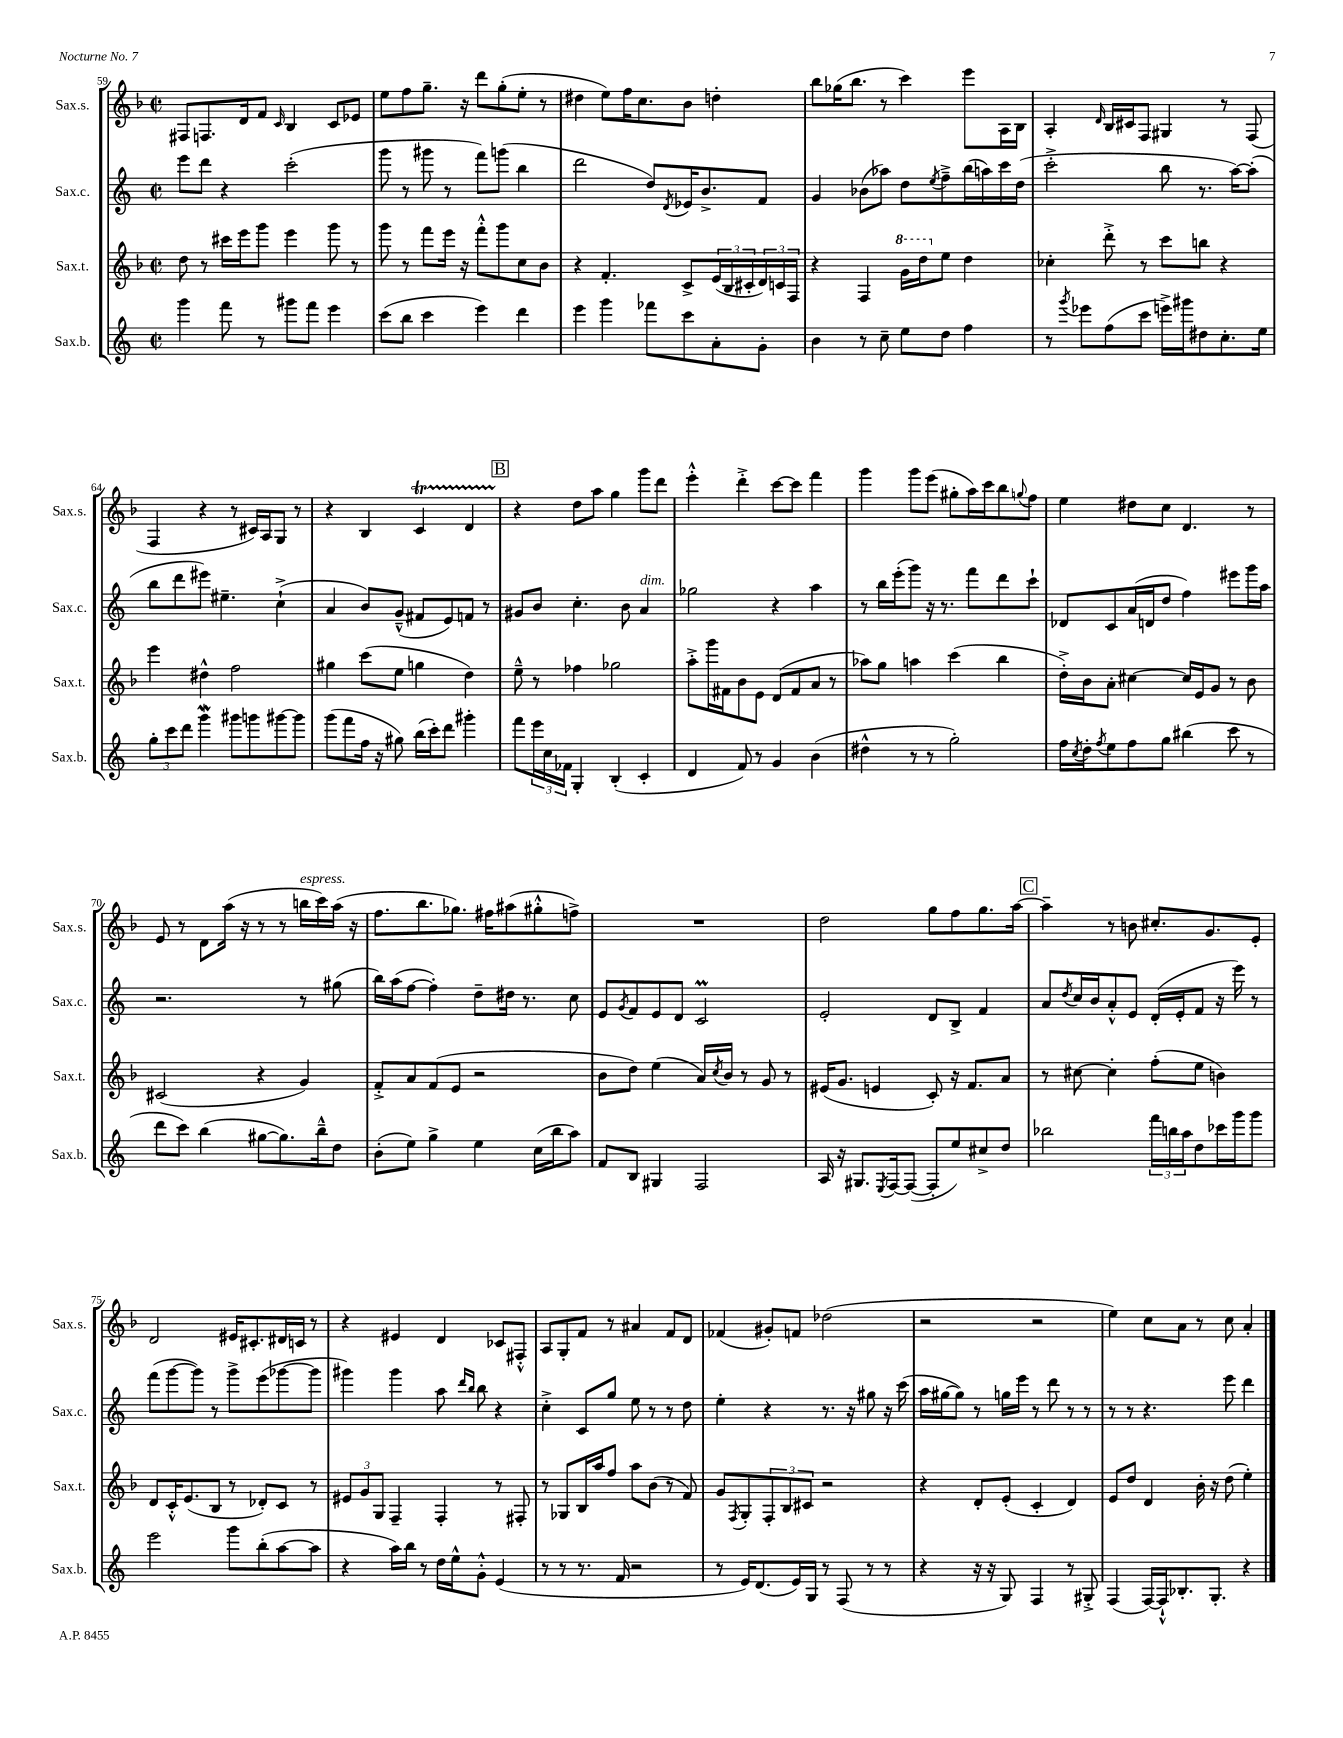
<<
\new StaffGroup <<
\new Staff = "s0" \with { instrumentName = "Sax.s." shortInstrumentName = "Sax.s." } {
    \clef treble \key f \major \defaultTimeSignature \time 2/2
    fis8 f8. d'16 f'8 \grace { c'16 } bes4 c'8 ees'8 |
    e''8 f''8 g''8.-- r16 d'''8 g''8-.( e''8-. r8 |
    dis''4 e''8) f''16 c''8. bes'8 d''4-. |
    bes''8 ges''16( bes''8. r8 c'''4) e'''8 a16 bes16 |
    a4-. \grace { d'16 } bes16 cis'16 f8 gis4 r8 f8( |
    f4 r4 r8 cis'16) a16 g8 r8 |
    r4 bes4 c'4\startTrillSpan d'4 |
    \mark \markup { \box "B" } r4\stopTrillSpan d''8 a''8 g''4 g'''8 d'''8 |
    e'''4-.-^ d'''4-.-> c'''8~ c'''8 f'''4 |
    g'''4 g'''8 e'''8( gis''8-. a''16) c'''16 bes''8 \appoggiatura { g''8 } f''8 |
    e''4 dis''8 c''8 d'4. r8 |
    e'8 r8 d'8 a''16( r16 r8 r8 b''16^\markup { \italic "espress." } c'''16) a''16( r16 |
    f''8. bes''8. ges''8.) fis''16 ais''8( gis''8-.-^ f''8->) |
    R1 |
    d''2 g''8 f''8 g''8. a''16~ |
    \mark \markup { \box "C" } a''4-- r8 b'8 cis''8.-. g'8. e'8-. |
    d'2 eis'16 cis'8.-. dis'16 c'16 r8 |
    r4 eis'4 d'4 ces'8 fis8-.-^ |
    a8 g8-. f'8 r8 ais'4 f'8 d'8 |
    fes'4( gis'8-.) f'8 des''2( |
    r2 r2 |
    e''4) c''8 a'8 r8 c''8 a'4-. \bar "|." |
}
\new Staff = "s1" \with { instrumentName = "Sax.c." shortInstrumentName = "Sax.c." } {
    \clef treble \key c \major \defaultTimeSignature \time 2/2
    e'''8 d'''8 r4 c'''2-.( |
    g'''8 r8 gis'''8 r8 f'''8) g'''8( b''4 |
    d'''2 d''8) \acciaccatura { d'8 } ees'16 b'8.-> f'8 |
    g'4 bes'8( aes''8) d''8 \acciaccatura { e''8 } f''8---> b''16( a''16) c'''16 d''16( |
    c'''2-.-> b''8 r8. a''16~) a''8-.( |
    b''8 d'''8 eis'''8) eis''4.-- c''4-!->( |
    a'4 b'8) g'8---^( fis'8 e'8) f'8 r8 |
    \mark \markup { \box "B" } gis'8 b'8 c''4.-. b'8 a'4^\markup { \italic "dim." } |
    ges''2 r4 a''4 |
    r8 b''16 e'''16-.( g'''8) r16 r8. f'''8 d'''8 c'''8-! |
    des'8 c'8 a'16( d'16 d''8 f''4) eis'''8 g'''16 a''16 |
    r2. r8 gis''8( |
    b''16) a''16( f''8~ f''4-.) d''8-- dis''16 r8. c''8 |
    e'8 \acciaccatura { g'8 } f'8 e'8 d'8 c'2\prall |
    e'2-. d'8 b8-> f'4 |
    \mark \markup { \box "C" } a'8 \acciaccatura { d''8 } c''16 b'16 a'8-.-^ e'8 d'16-.( e'16-. f'8 r16 e'''16) r8 |
    f'''8( g'''8~ g'''8) r8 g'''8-> e'''8( ges'''8~ ges'''8 |
    gis'''4) gis'''4 a''8 \grace { d'''16 b''16 } b''8 r4 |
    c''4-.-> c'8 g''8 e''8 r8 r8 d''8 |
    e''4-. r4 r8. r16 gis''8 r16 c'''16( |
    a''16 gis''16~ gis''8) r8 g''16 e'''16 r8 d'''8 r8 r8 |
    r8 r8 r4. e'''8 d'''4 \bar "|." |
}
\new Staff = "s2" \with { instrumentName = "Sax.t." shortInstrumentName = "Sax.t." } {
    \clef treble \key f \major \defaultTimeSignature \time 2/2
    d''8 r8 cis'''16 e'''16 g'''8 e'''4 g'''8 r8 |
    g'''8 r8 f'''8 e'''16 r16 f'''8-.-^ g'''8 c''8 bes'8 |
    r4 f'4.-. c'8-> \tuplet 3/2 { e'16( bes16 cis'16-. } \tuplet 3/2 { d'16) c'16 f16 } |
    r4 f4 \ottava #1 g''16 d'''16 \ottava #0 e''8 d''4 |
    ces''4-. d'''8-.-> r8 c'''8 b''8 r4 |
    e'''4 dis''4-^ f''2 |
    gis''4 c'''8( e''8 g''4 d''4) |
    \mark \markup { \box "B" } e''8---^ r8 fes''4 ges''2 |
    a''8-.-> g'''16 fis'16 bes'8 e'8 d'8( fis'8 a'8 r8 |
    aes''8) g''8 a''4 c'''4( bes''4 |
    d''16-.->) bes'16 a'8-. cis''4~ cis''16 e'16 g'8 r8 bes'8 |
    cis'2( r4 g'4) |
    f'8-.-> a'8 f'8( e'8 r2 |
    bes'8 d''8) e''4( a'16) \acciaccatura { c''8 } bes'16 r8 g'8 r8 |
    eis'16( g'8. e'4 c'8-.) r16 f'8. a'8 |
    \mark \markup { \box "C" } r8 cis''8~ cis''4-. f''8-.( e''8 b'4) |
    d'8 c'16-.-^ e'8.( bes8 r8 des'8-.) c'8 r8 |
    \tuplet 3/2 { eis'8 g'8 g8 } f4-- f4-. r8 fis8-. |
    r8 ges8 bes16 a''16 f''8 a''8 bes'8( r8 f'8) |
    g'8 \acciaccatura { f8 } g8-. \tuplet 3/2 { f8-. bes8 cis'8 } r2 |
    r4 d'8-. e'8-.( c'4-. d'4) |
    e'8 d''8 d'4 bes'16-. r16 d''8( e''4-.) \bar "|." |
}
\new Staff = "s3" \with { instrumentName = "Sax.b." shortInstrumentName = "Sax.b." } {
    \clef treble \key c \major \defaultTimeSignature \time 2/2
    g'''4 f'''8 r8 gis'''8 f'''8 e'''4 |
    c'''8( b''8 c'''4 e'''4) d'''4 |
    e'''4 g'''4 fes'''8 c'''8 a'8-. g'8-. |
    b'4 r8 c''8-- e''8 d''8 f''4 |
    r8 \acciaccatura { g'''8 } ees'''8 f''8( c'''8 e'''16->) gis'''16 dis''8 c''8.-. e''16 |
    \tuplet 3/2 { g''8-. c'''8 d'''8 } g'''4\mordent gis'''8 g'''8 gis'''8~ gis'''8 |
    g'''8( f'''8 f''16 r16 gis''8) b''16( c'''16-.) d'''8 gis'''4-. |
    \mark \markup { \box "B" } f'''8 \tuplet 3/2 { e'''16 c''16 fes'16 } g4-. b4-.( c'4-. |
    d'4 f'8) r8 g'4 b'4( |
    dis''4-^ r8 r8 g''2-.) |
    f''16 \acciaccatura { c''8 } d''16-. \acciaccatura { f''8 } e''8 f''8 g''8 bis''4( c'''8 r8 |
    d'''8 c'''8) b''4( gis''8~ gis''8.) b''16---^ d''8 |
    b'8-.( e''8) g''4-> e''4 c''16( b''16 a''8) |
    f'8 b8 gis4 f2 |
    a16 r16 gis8. \acciaccatura { e8 } f16~ f8~( f8-. e''8) cis''8-> d''8 |
    \mark \markup { \box "C" } bes''2 \tuplet 3/2 { f'''16 b''16 a''16 } d''8 ces'''16 g'''16 g'''8 |
    e'''2 g'''8 b''8-.( a''8~ a''8 |
    r4 a''16) b''16 r8 d''16 e''16-^ g'8-.-^ e'4( |
    r8 r8 r8. f'16 r2 |
    r8 e'16) d'8.( e'16) g16 r8 f8( r8 r8 |
    r4 r16 r16 g8) f4 r8 gis8-.-> |
    f4( f16~) f16-!-^ bes8.-. g8.-. r4 \bar "|." |
}
>>
>>
\layout { \context { \Score currentBarNumber = #59 } }
